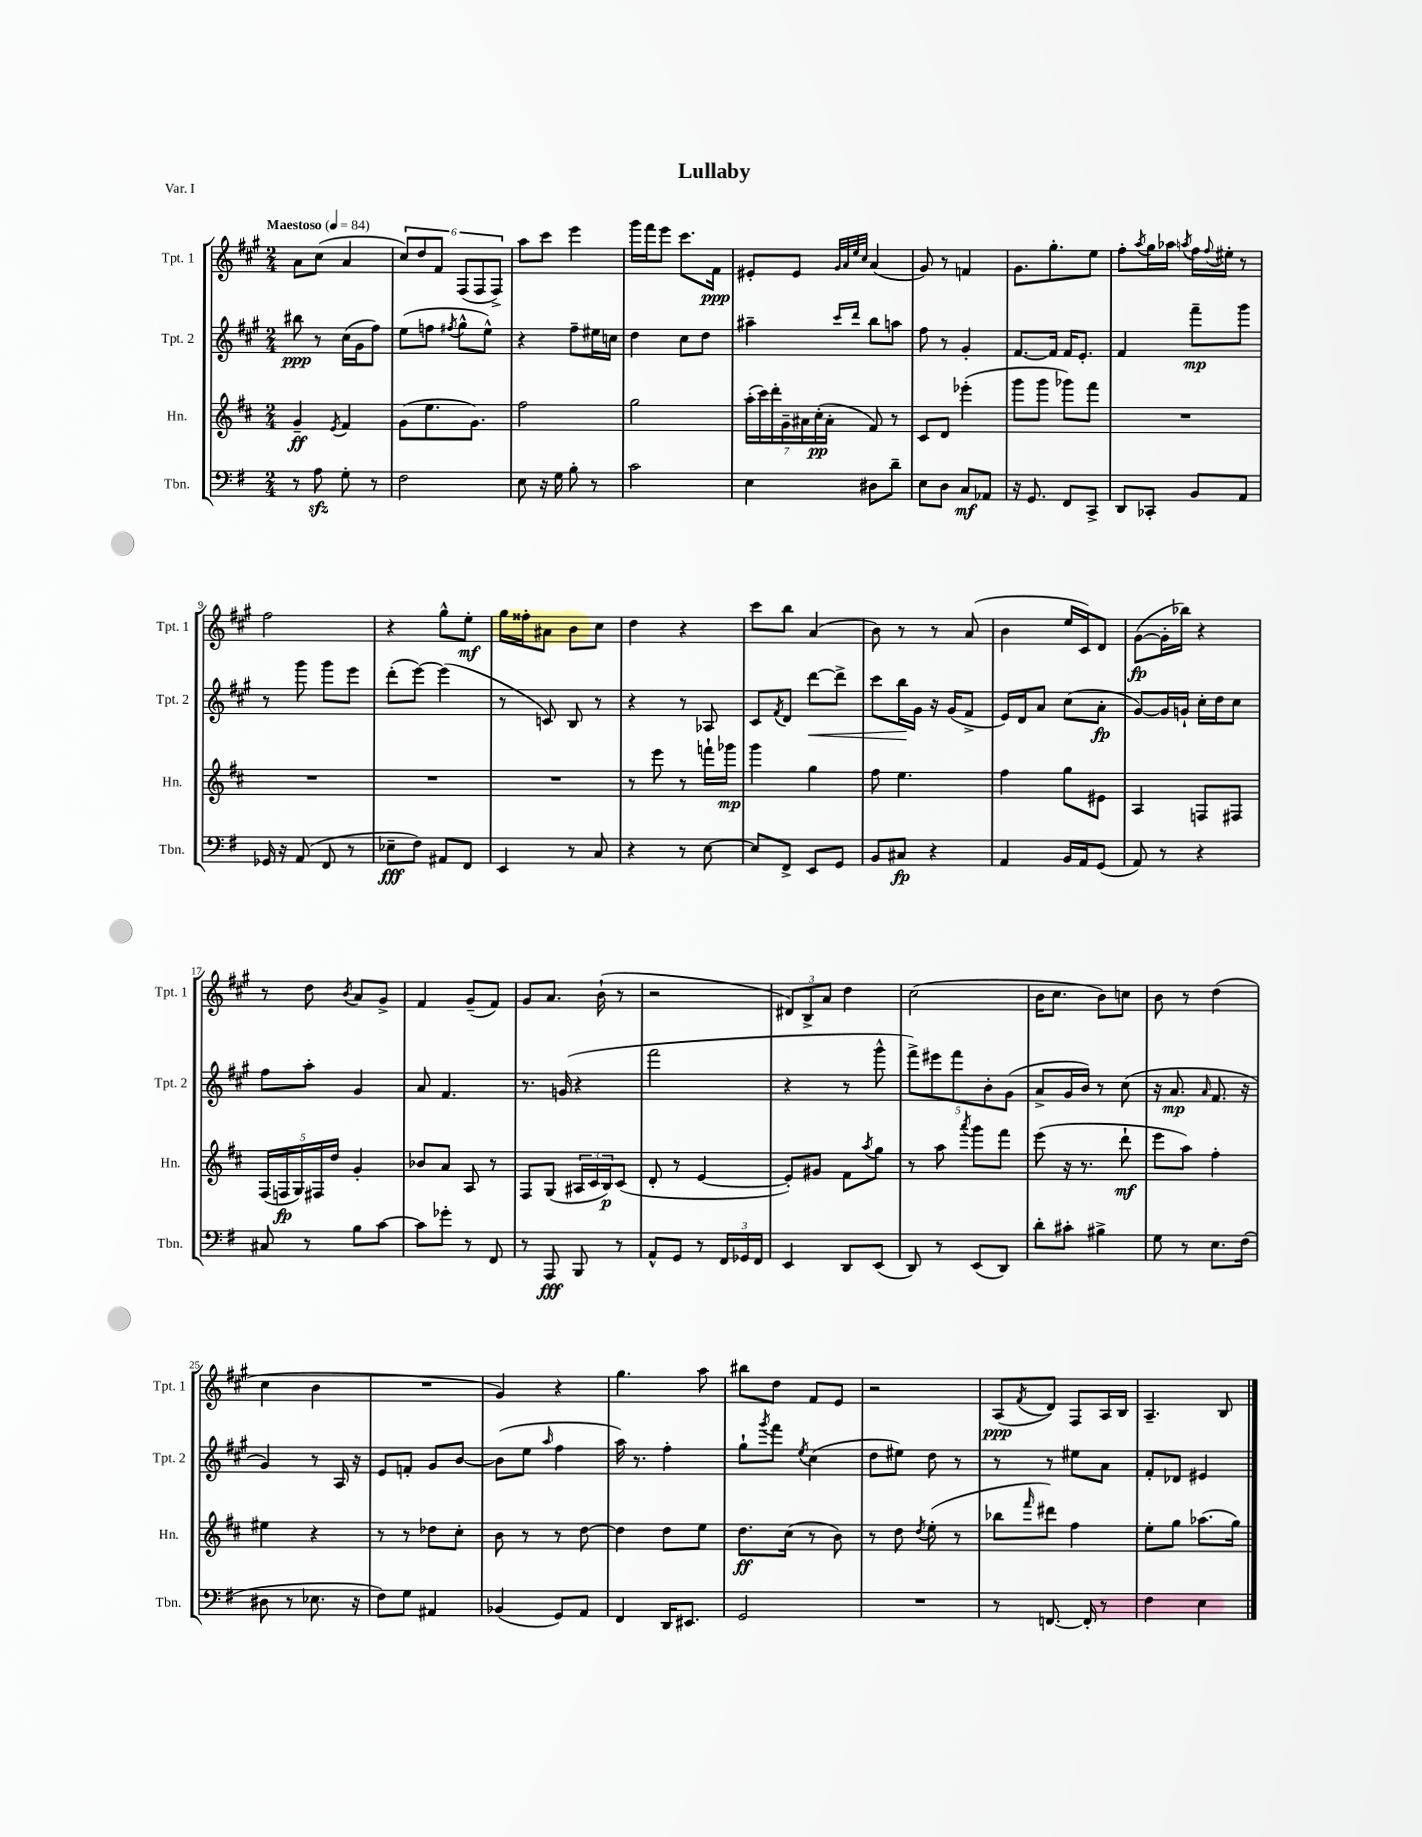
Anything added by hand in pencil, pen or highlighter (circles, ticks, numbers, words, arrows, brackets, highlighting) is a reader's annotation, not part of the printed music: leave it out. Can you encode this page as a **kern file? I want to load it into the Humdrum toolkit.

**kern	**kern	**kern	**kern
*staff4	*staff3	*staff2	*staff1
*clefF4	*clefG2	*clefG2	*clefG2
*k[f#]	*k[f#c#]	*k[f#c#g#]	*k[f#c#g#]
*M2/4	*M2/4	*M2/4	*M2/4
*MM84	*MM84	*MM84	*MM84
8r	4g~	8bb#	8a
8A	.	8r	(8cc#
.	8qe	.	.
8G'	4f#	(16cc#	4a
.	.	16g#	.
8r	.	8ff#)	.
=	=	=	=
2F#	(8g	(8ee	12cc#)
.	.	.	12dd
.	8.ee	8ff	.
.	.	.	12f#
.	.	8qff#	.
.	.	8gg#^^	(12F#
.	8.g)	.	.
.	.	.	12F#
.	.	8ee^^)	.
.	.	.	12F#^)
=	=	=	=
8E	2ff#	4r	8aa
16r	.	.	8ccc#
16G	.	.	.
8B'	.	8ff#~	4eee
8r	.	16ee#	.
.	.	16cc	.
=	=	=	=
2c	2gg	4dd	16ggg#
.	.	.	16fff#
.	.	.	8eee
.	.	8cc#	8.ccc#
.	.	8dd	.
.	.	.	16f#
=	=	=	=
4E	(28aa'	4aa#~	8e#'
.	28ccc#)	.	.
.	28ddd'	.	.
.	28g~	.	.
.	.	.	8e#
.	28a#	.	.
.	(28cc#'	.	.
.	28a#'	.	.
.	.	.	32qqg#
.	.	.	32qqa
.	.	16qqccc#	32qqee
.	.	16qqddd	32qqcc#
8D#	8f#)	8bb	(4a
8d~	8r	8aa	.
=	=	=	=
8E	8c#	8ff#	8g#)
8D	8d	8r	8r
8C	(4eee-'	4g#'	4f
8AA-	.	.	.
=	=	=	=
16r	8ggg	[8.f#	8.g#
8.GG	.	.	.
.	8ggg	.	.
.	.	16f#]	8.gg#'
8FF#	8ggg-)	16f#	.
.	.	8.e'	.
8CC^	8fff#	.	8ee
=	=	=	=
8DD	2r	4f#	8ff#'
.	.	.	8qaa
8CC-'	.	.	16gg#
.	.	.	16aa-
.	.	.	8qaa
8BB	.	8fff#~	16ff#
.	.	.	8qqff#
.	.	.	16ee#'
8AA	.	8ggg#	8r
=	=	=	=
16GG-	2r	8r	2ff#
16r	.	.	.
(8AA	.	8ggg#	.
8FF#	.	8ggg#	.
8r	.	8eee	.
=	=	=	=
8E-~	2r	(8ddd'	4r
8F#)	.	[8eee)	.
8AA#	.	(4eee]	8gg#^^
8FF#	.	.	8ee'
=	=	=	=
4EE	2r	8r	16gg#
.	.	.	16ff##'
.	.	8c)	8a#
8r	.	8B	8b
8C	.	8r	8cc#
=	=	=	=
4r	8r	4r	4dd
.	8eee	.	.
8r	8r	8r	4r
[8E	16fff`	8A-	.
.	16ggg-	.	.
=	=	=	=
8E]	4ggg	8c#	8ccc#
.	.	8qf#	.
8FF#^	.	8d	8bb
8EE	4gg	[8ddd	(4a
8GG	.	8ddd^]	.
=	=	=	=
8BB	8ff#	8ccc#	8b)
8C#	4.ee	16bb	8r
.	.	16g#	.
4r	.	16r	8r
.	.	(16g#	.
.	.	8f#^	(8a
=	=	=	=
4AA	4ff#	16e)	4b
.	.	16d	.
.	.	8a	.
16BB	8gg	(8cc#	16ee
16AA	.	.	16c#)
(8GG	8e#	8a'	8d
=	=	=	=
8AA)	4A	[8g#)	([8g#
8r	.	16g#]	16g#']
.	.	16g`	16bb-)
4r	8F	16cc#'	4r
.	.	16dd	.
.	8F#	8cc#	.
=	=	=	=
8C#	(20F#	8ff#	8r
.	20F	.	.
.	20G)	.	.
8r	.	8aa'	8dd
.	20F#	.	.
.	20dd	.	.
.	.	.	8qb
8B	4g'	4g#	8a
[8c	.	.	8g#^
=	=	=	=
8c]	8b-	8a	4f#
8g-'	8a	4.f#	.
8r	8A	.	(8g#~
8FF#	8r	.	8f#)
=	=	=	=
8r	8F#	8.r	8g#
8AAA	(8G	.	8.a
.	.	(16g	.
8BBB	24A#	4r	.
.	24c#	.	.
.	.	.	(16b`
.	24B)	.	.
8r	(8c#	.	8r
=	=	=	=
8AA^^	8d'	2fff#	2r
8GG	8r	.	.
8r	[4e	.	.
24FF#	.	.	.
24GG-	.	.	.
24FF#	.	.	.
=	=	=	=
4EE	8e'])	4r	12d#)
.	.	.	12B^
.	8g#	.	.
.	.	.	12a
8DD	8f#	8r	4dd
.	8qaa	.	.
(8EE	8gg	8ggg#^^	.
=	=	=	=
8DD)	8r	10fff#^)	(2cc#
.	.	10eee#	.
8r	8aa	.	.
.	.	10fff#	.
.	8qaaa	.	.
(8EE	8ggg	.	.
.	.	10b'	.
8DD)	8fff#	.	.
.	.	(10g#	.
=	=	=	=
8d'	(8eee	8a^	16b
.	.	.	8.cc#
8c#'	16r	16g#	.
.	8.r	16b)	.
4B#^	.	8r	8b)
.	8ddd`	(8cc#	8cc
=	=	=	=
8G	8eee	16r	8b
.	.	8.a	.
8r	8aa)	.	8r
.	.	16qqa	.
8.E	4ff#'	8.f#	(4dd
(16F#	.	16r	.
=	=	=	=
8D#	4ee#	4g#)	4cc#
8r	.	.	.
8.E-	4r	8r	4b
.	.	16A	.
16r	.	16r	.
=	=	=	=
8F#)	8r	8e	2r
8G	8r	8f'	.
4AA#	8dd-	8g#	.
.	8cc#'	[8b	.
=	=	=	=
(4BB-	8b	(8b]	4g#)
.	8r	8ee	.
.	.	16qqaa	.
8GG)	8r	4ff#	4r
8AA	[8dd	.	.
=	=	=	=
4FF#	4dd]	16aa)	4.gg#
.	.	8.r	.
16DD	8dd	4ff#'	.
8.EE#	.	.	.
.	8ee	.	8aa
=	=	=	=
2GG	8.dd	8gg#`	8bb#
.	.	8qggg#	.
.	.	8fff#	8dd
.	(16cc#	.	.
.	.	8qee	.
.	8r	(4cc#	8f#
.	8b)	.	8e
=	=	=	=
2r	8r	8dd	2r
.	8dd	8ee#)	.
.	8qdd	.	.
.	(8ee'	8dd	.
.	8r	8r	.
=	=	=	=
8r	8bb-	8r	(8A
.	16qqfff#	.	8qf#
[8.FF	8ddd#)	8r	8d)
.	4ff#	8ee#	8F#
16FF']	.	.	.
8r	.	8a	16A
.	.	.	16B
=	=	=	=
4F#	8ee'	8f#'	4.A~
.	8gg	8d-	.
4E	(8.aa-	4e#	.
.	.	.	8B
.	16gg)	.	.
==	==	==	==
*-	*-	*-	*-
